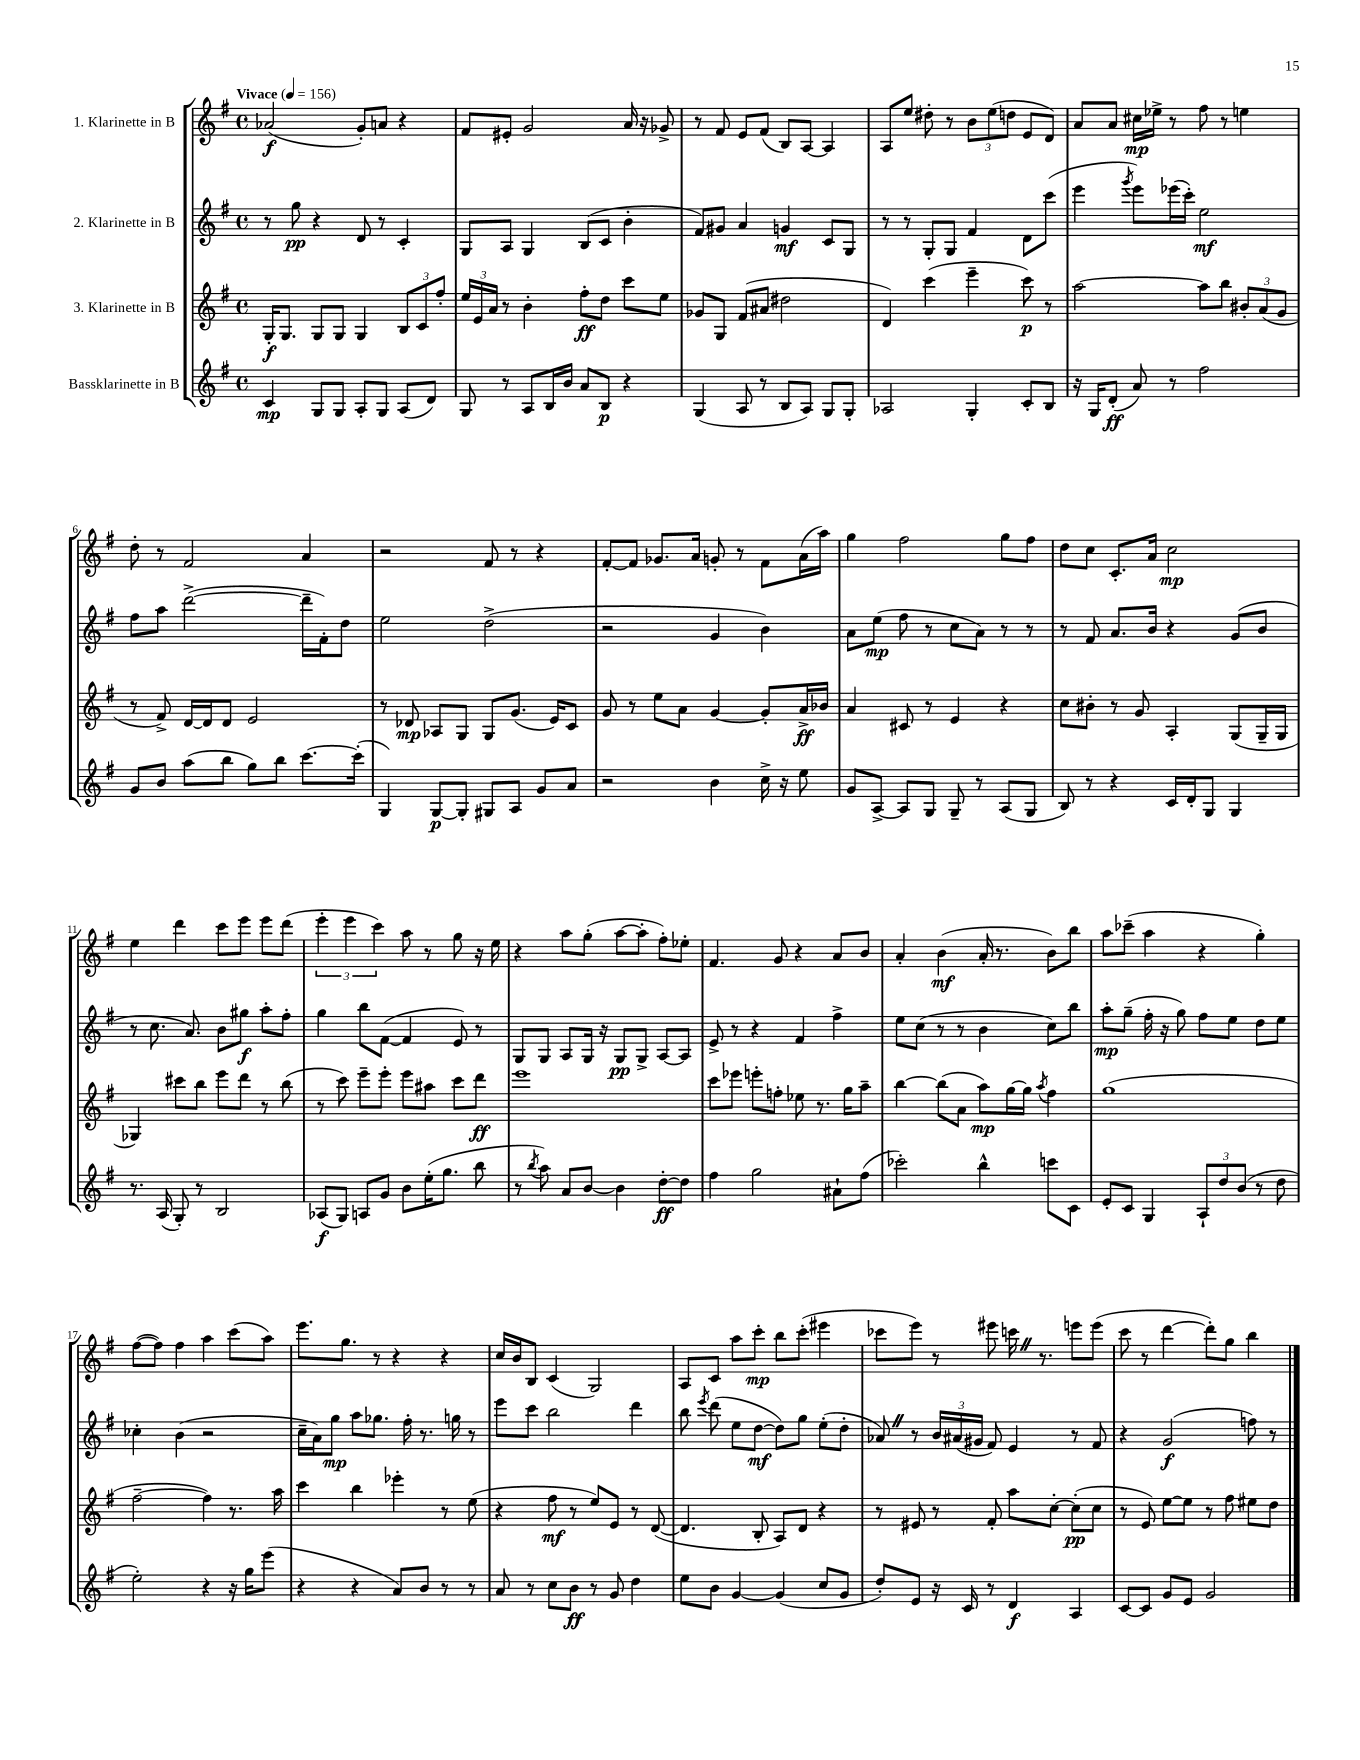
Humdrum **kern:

**kern	**kern	**kern	**kern
*staff4	*staff3	*staff2	*staff1
*clefG2	*clefG2	*clefG2	*clefG2
*k[f#]	*k[f#]	*k[f#]	*k[f#]
*M4/4	*M4/4	*M4/4	*M4/4
*met(c)	*met(c)	*met(c)	*met(c)
*MM156	*MM156	*MM156	*MM156
4c	16G'	8r	(2a-
.	8.G	.	.
.	.	8gg	.
8G	8G	4r	.
8G	8G	.	.
8A'	4G	8d	8g')
8G	.	8r	8a
(8A	12B	4c'	4r
.	12c	.	.
8d)	.	.	.
.	12ff#'	.	.
=	=	=	=
8G	24ee	8G	8f#
.	24e	.	.
.	24a	.	.
8r	8r	8A	8e#'
8A	4b'	4G	2g
16B	.	.	.
16b	.	.	.
8a	8ff#'	(8B	.
8B	8dd	8c	.
4r	8ccc	4b'	16a
.	.	.	16r
.	8ee	.	8g-^
=	=	=	=
(4G	8g-	8f#)	8r
.	8G	8g#	8f#
8A	(8f#	4a	8e
8r	8a#	.	(8f#
8B	2dd#	4g	8B)
8A)	.	.	[8A
8G	.	8c	4A]
8G'	.	8G	.
=	=	=	=
2A-	4d)	8r	8A
.	.	8r	8ee
.	(4ccc	8G'	8dd#'
.	.	8G	8r
4G'	4eee~	4f#	12b
.	.	.	(12ee
.	.	.	12dd
8c'	8ccc)	8d	8e
8B	8r	(8ccc	8d)
=	=	=	=
16r	[2aa	4eee	8a
16G	.	.	.
(8d'	.	.	8a
.	.	8qggg	.
8a)	.	8eee)	16cc#
.	.	.	16ee-^
8r	.	(16eee-	8r
.	.	16ccc')	.
2ff#	8aa]	2ee	8ff#
.	8bb	.	8r
.	12b#'	.	4ee
.	(12a	.	.
.	12g	.	.
=	=	=	=
8g	8r	8ff#	8dd'
8b	8f#^)	8aa	8r
(8aa	[16d	([2ddd^	2f#
.	16d]	.	.
8bb	8d	.	.
8gg)	2e	.	.
8bb	.	.	.
[8.ccc	.	16ddd~]	4a
.	.	16f#')	.
.	.	8dd	.
(16ccc']	.	.	.
=	=	=	=
4G)	8r	2ee	2r
.	8d-	.	.
[8G	8A-	.	.
8G']	8G	.	.
8G#	8G	(2dd^	8f#
8A	(8.g	.	8r
8g	.	.	4r
.	16e)	.	.
8a	8c	.	.
=	=	=	=
2r	8g	2r	[8f#'
.	8r	.	8f#]
.	8ee	.	8.g-
.	8a	.	.
.	.	.	16a
4b	[4g	4g	8g'
.	.	.	8r
16cc^	8g']	4b)	8f#
16r	.	.	.
8ee	16a^	.	(16a
.	16b-	.	16aa)
=	=	=	=
8g	4a	8a	4gg
[8A^	.	(8ee	.
8A]	8c#	8ff#	2ff#
8G	8r	8r	.
8G~	4e	8cc	.
8r	.	8a)	.
(8A	4r	8r	8gg
8G	.	8r	8ff#
=	=	=	=
8B)	8cc	8r	8dd
8r	8b#'	8f#	8cc
4r	8r	8.a	8.c'
.	8g	.	.
.	.	16b	16a
16c	4A'	4r	2cc
16d'	.	.	.
8G	.	.	.
4G	(8G	(8g	.
.	16G~	8b	.
.	16G	.	.
=	=	=	=
8.r	4G-)	8r	4ee
.	.	8.cc	.
(16A	.	.	.
8G')	8ccc#	.	4ddd
.	.	8.a)	.
8r	8bb	.	.
2B	8eee	8b	8ccc
.	8ddd	8gg#	8eee
.	8r	8aa'	8eee
.	(8bb	8ff#'	(8ddd
=	=	=	=
(8A-	8r	4gg	6eee'
8G)	8ccc)	.	.
.	.	.	6eee
8A	8eee~	8bb	.
.	.	.	6ccc)
8g	8eee'	([8f#	.
8b	8eee	4f#]	8aa
(16ee'	8aa#	.	8r
8.gg	.	.	.
.	8ccc	8e)	8gg
8bb	8ddd	8r	16r
.	.	.	16ee
=	=	=	=
8r	1eee	8G	4r
8qbb	.	.	.
8aa)	.	8G	.
8a	.	8A	8aa
[8b	.	16G	(8gg'
.	.	16r	.
4b]	.	8G	[8aa
.	.	8G^	8aa']
[8dd'	.	[8A	8ff#')
8dd]	.	8A]	8ee-'
=	=	=	=
4ff#	8ccc	8e^	4.f#
.	8eee-	8r	.
2gg	8eee'	4r	.
.	8ff'	.	8g
.	8ee-	4f#	4r
.	8.r	.	.
8a#`	.	4ff#^	8a
.	16gg	.	.
(8ff#	8aa~	.	8b
=	=	=	=
2ccc-')	[4bb	8ee	4a'
.	.	(8cc	.
.	(8bb]	8r	(4b
.	8a	8r	.
4bb^^	8aa)	4b	16a'
.	.	.	8.r
.	[16gg	.	.
.	16gg]	.	.
.	8qaa	.	.
8ccc	4ff#	8cc)	8b)
8c	.	8bb	8bb
=	=	=	=
8e'	(1gg	8aa'	8aa
8c	.	(8gg~	(8ccc-~
4G	.	16ff#'	4aa
.	.	16r	.
.	.	8gg)	.
12A`	.	8ff#	4r
12dd	.	.	.
.	.	8ee	.
(12b	.	.	.
8r	.	8dd	4gg')
8dd	.	8ee	.
=	=	=	=
2ee')	[2ff#~	4cc-'	([8ff#
.	.	.	8ff#])
.	.	(4b	4ff#
4r	4ff#])	2r	4aa
16r	8.r	.	(8ccc
16gg	.	.	.
(8eee	.	.	8aa)
.	16aa	.	.
=	=	=	=
4r	4ccc	16cc~	8.eee
.	.	16a)	.
.	.	8gg	.
.	.	.	8.gg
4r	4bb	8aa	.
.	.	8.gg-	8r
8a)	4eee-'	.	4r
.	.	16ff#'	.
8b	.	8.r	.
8r	8r	.	4r
.	.	16gg	.
8r	(8ee	8r	.
=	=	=	=
8a	4r	8eee	16cc
.	.	.	16b
8r	.	8ccc	8B
8cc	8ff#	2bb	(4c
8b	8r	.	.
8r	8ee)	.	2G)
8g	8e	.	.
4dd	8r	4ddd	.
.	([8d	.	.
=	=	=	=
8ee	4.d]	8bb	8A
.	.	8qeee	.
8b	.	(8ddd	8c
[4g	.	8ee	8aa
.	8B'	[8dd	8ccc'
(4g]	8A)	8dd])	8bb
.	8d	8gg	(8ccc'
8cc	4r	(8ee'	4eee#
8g	.	8dd'	.
=	=	=	=
8dd')	8r	8a-)	8ccc-
8e	8e#	8r	8eee)
16r	8r	24b	8r
.	.	(24a#	.
16c	.	.	.
.	.	24g#	.
8r	8f#'	8f#)	8eee#
4d	8aa	4e	16ccc
.	.	.	8.r
.	[8cc'	.	.
4A	(8cc']	8r	8eee
.	8cc	8f#	(8eee
=	=	=	=
[8c	8r	4r	8ccc
8c]	8e)	.	8r
8g	[8ee	(2g	[4ddd
8e	8ee]	.	.
2g	8r	.	8ddd'])
.	8ff#	.	8gg
.	8ee#	8ff)	4bb
.	8dd	8r	.
==	==	==	==
*-	*-	*-	*-
